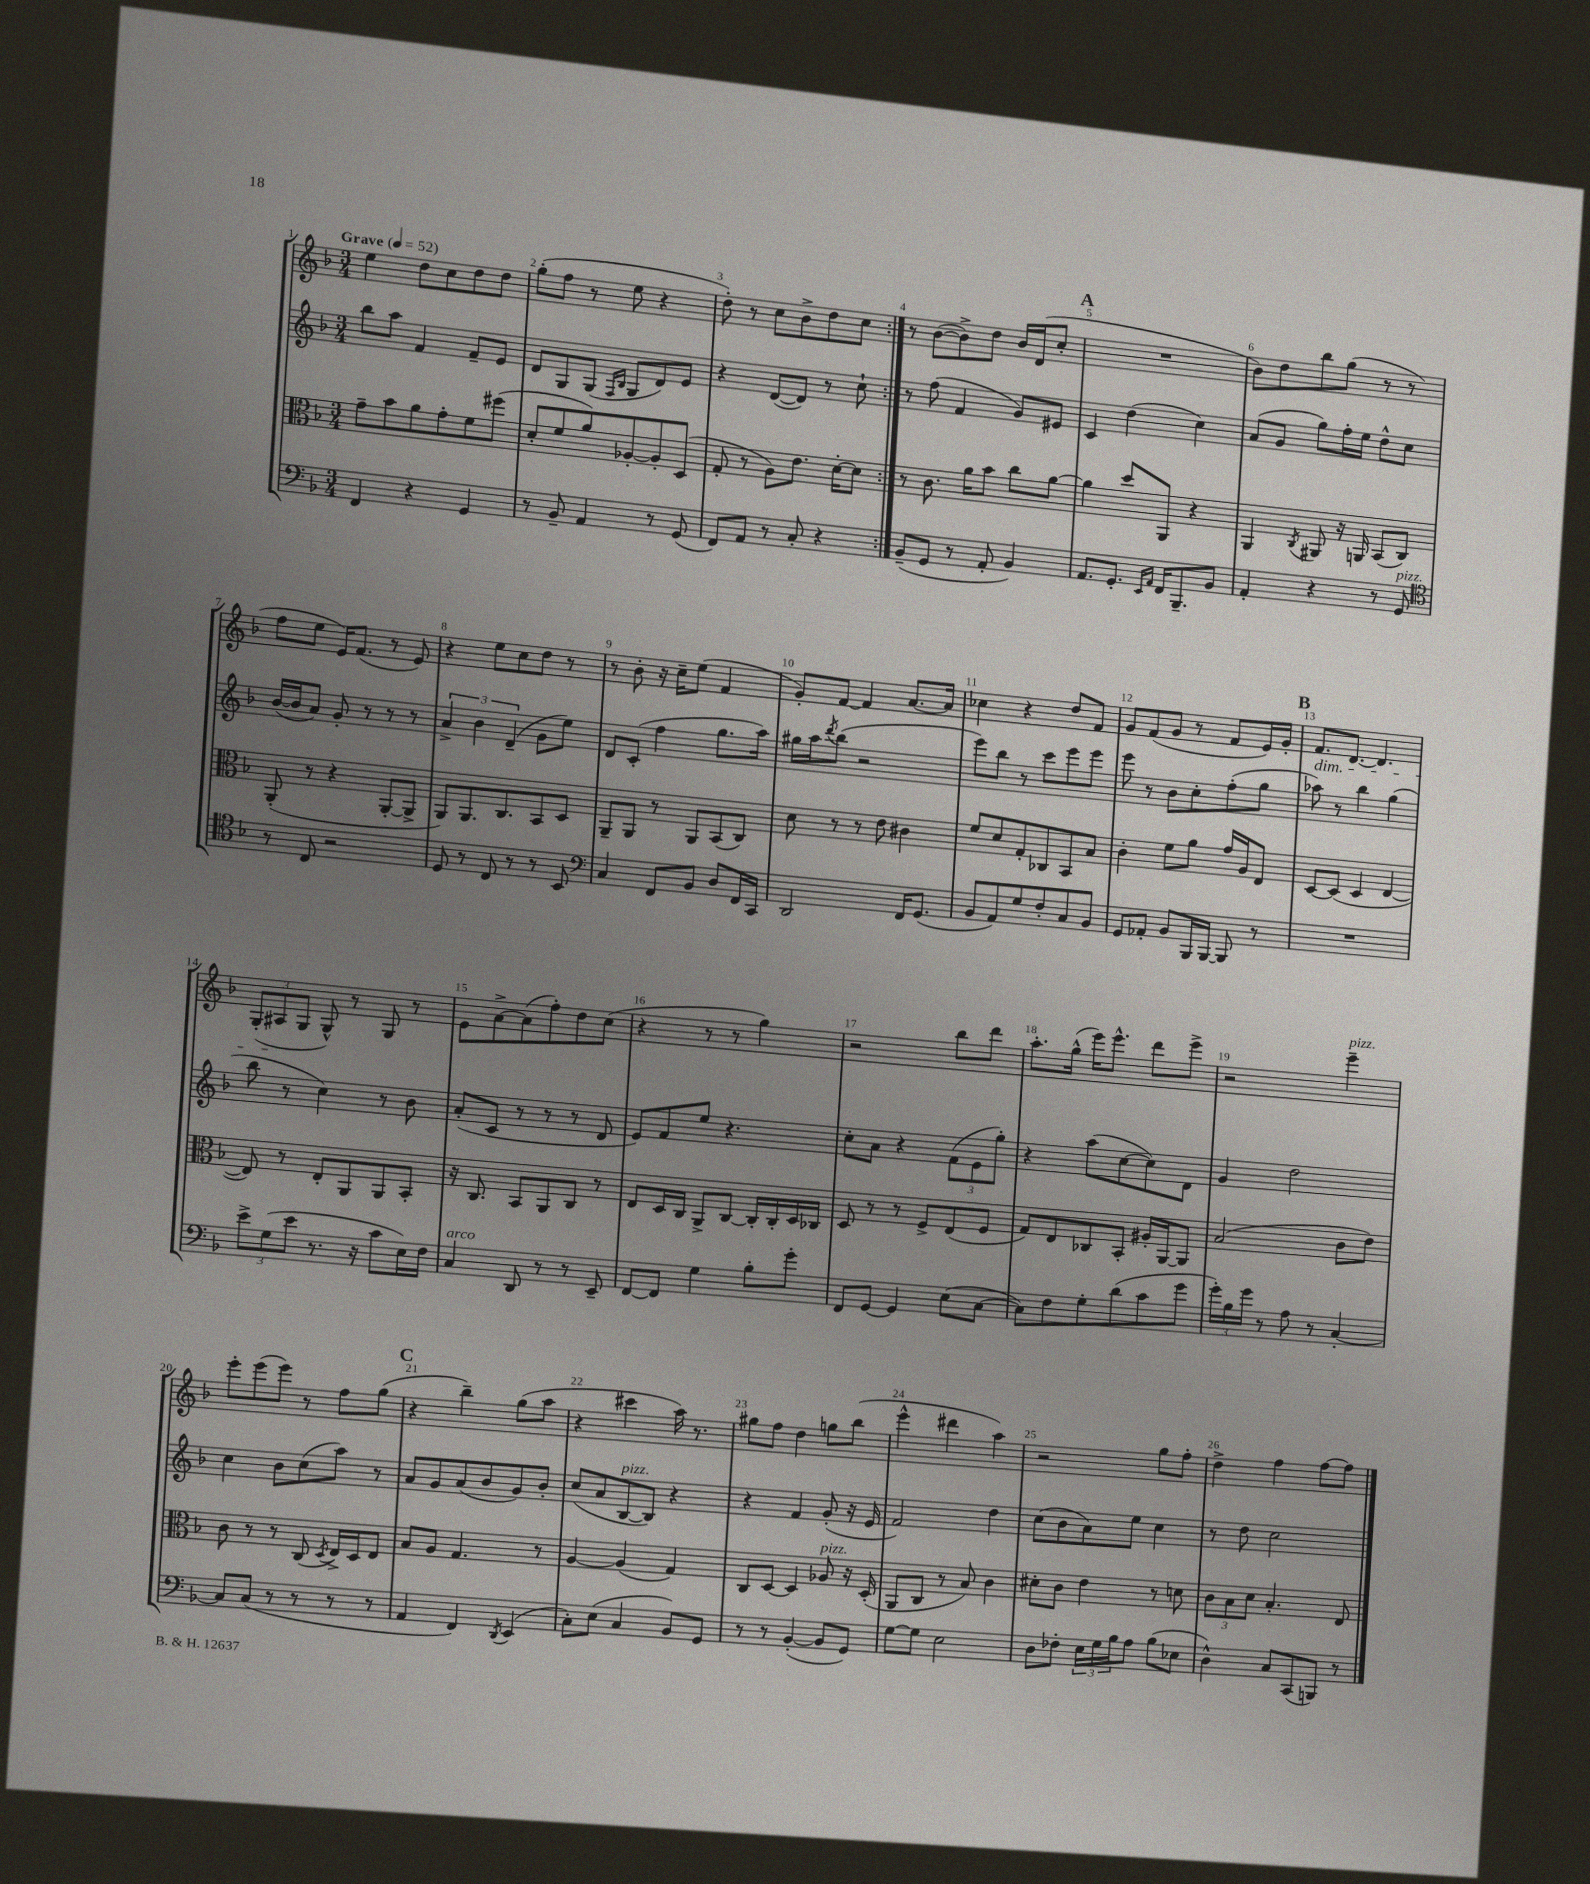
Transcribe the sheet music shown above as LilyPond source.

<<
\new StaffGroup <<
\new Staff = "s0" {
    \clef treble \key f \major \numericTimeSignature \time 3/4 \tempo "Grave" 4 = 52
    \repeat volta 2 { e''4 d''8 c''8 d''8 d''8 |
    g''8-.( f''8 r8 e''8 r4 |
    d''8-.) r8 c''8 bes'8-> d''8 c''8 | }
    r8 bes'8~( bes'8->) d''8 bes'16 d'16( c''8-. |
    \mark \markup { \bold "A" } R2. |
    bes'8) d''8 bes''8 g''8( r8 r8 |
    f''8 e''8 e'16) f'8.( r8 e'8) |
    r4 e''8 c''8 d''8 r8 |
    r8 bes'8-. r16 c''16-- e''8( f'4 |
    g'8-.) f'8~ f'4 a'8.~ a'16 |
    ces''4 r4 d''8 f'8 |
    g'8 f'8( g'8 r8 f'8 e'16) g'16-. |
    \mark \markup { \bold "B" } f'8.\dim d'8.~ d'4. |
    \tuplet 3/2 { g8-.( ais8\! g8 } g8-^) r8 g8 r8 |
    e'8 a'8~-> a'8( f''8-.) d''8 c''8( |
    r4 r8 r8 g''4) |
    r2 bes''8 d'''8 |
    a''8.-. g''16-^( e'''16) e'''8.-^ d'''8 e'''8-> |
    r2 e'''4--^\markup { \italic "pizz." } |
    e'''8-. e'''8( e'''8) r8 f''8 g''8( |
    \mark \markup { \bold "C" } r4 bes''4--) g''8( a''8 |
    r4 cis'''4 a''16) r8. |
    gis''8 f''8 d''4 g''8 bes''8( |
    e'''4-^ dis'''4 a''4) |
    r2 g''8 f''8-. |
    d''4-> f''4 f''8~ f''8 \bar "|." |
}
\new Staff = "s1" {
    \clef treble \key f \major \numericTimeSignature \time 3/4
    \repeat volta 2 { bes''8 a''8 f'4 f'8-- e'8 |
    d'8 g8 g8( \grace { f16 bes16 } g8 d'8) e'8 |
    r4 d'8~( d'8) r8 c''8-! | }
    r8 f''8( f'4 g'8) eis'8 |
    \mark \markup { \bold "A" } c'4 d''4( c''4) |
    a'8( g'8 g''8) f''16-. e''16 d''8-^ c''8 |
    bes'16~( bes'16 a'8) g'8-. r8 r8 r8 |
    \tuplet 3/2 { a'4-> bes'4 d'4--( } g'8 e''8) |
    d'8 c'8-.( f''4 g''8. a''16) |
    gis''16 a''16 \acciaccatura { d'''8 } bes''8( r2 |
    e'''8) bes''8 r8 c'''8 e'''8 e'''8 |
    e'''8 r8 bes'8 c''8-. f''8-.( g''8 |
    \mark \markup { \bold "B" } aes''8) r8 bes''4 g''4( |
    bes''8 r8 c''4) r8 bes'8 |
    a'8-.( c'8 r8 r8 r8 d'8 |
    e'8) f'8 e''8 r4. |
    c''8-. a'8 r4 \tuplet 3/2 { f'8( e'8 g''8-.) } |
    r4 a''8( c''8~ c''8) d'8 |
    g'4 d''2 |
    c''4 bes'8 c''8( a''8) r8 |
    \mark \markup { \bold "C" } a'8 g'8 a'8( bes'8 g'8) bes'8-. |
    c''8( a'8 bes8~^\markup { \italic "pizz." } bes8) r4 |
    r4 f'4 g'8-.( r16 e'16 |
    f'2) d''4 |
    c''8( bes'8 a'8) e''8 c''4 |
    r8 d''8 c''2 \bar "|." |
}
\new Staff = "s2" {
    \clef alto \key f \major \numericTimeSignature \time 3/4
    \repeat volta 2 { g'8-- bes'8 a'8 g'8-. f'8 fis''8( |
    d'8-. f'8 a'8) aes8~-. aes8-. d8( |
    g8-. r8 a8) e'8. d'16~-. d'8 | }
    r8 c'8. a'16 bes'8 c''8 a'8~ |
    \mark \markup { \bold "A" } a'4 d''8 a,8 r4 |
    a,4 \acciaccatura { c8 } ais,8 r16 a,16 bes,8( c8) |
    a,8-.( r8 r4 a,8~-. a,8-> |
    a,8) a,8. c8. bes,8 d8 |
    a,8-- a,8 r8 a,8 bes,8( c8) |
    d'8 r8 r8 e'8 cis'4 |
    f'8 d'8 g8-. ces8 bes,8 bes8 |
    c'4-. f'8 a'8 g'16 a16 e8 |
    \mark \markup { \bold "B" } d8~ d8( d4 e4~ |
    e8) r8 e8-. a,8 a,8 bes,8-. |
    r16 c8. bes,8 a,8 c8 r8 |
    e8 d16 c16 a,8-> c8~ c16-. c16-. d16 ces16 |
    d8 r8 r8 f8-> e8( f8 |
    g8) e8 ces8 bes,8-. ais16-. a,16~ a,8 |
    bes2( c'8 e'8) |
    c'8 r8 r8 c8( \acciaccatura { d8 } e16->) d16 e8 |
    \mark \markup { \bold "C" } bes8 a8 g4. r8 |
    a4~ a4( g4) |
    c8 d8~ d4 aes8^\markup { \italic "pizz." } r16 d16-.( |
    a,8 c8 r8 bes8) c'4 |
    dis'8-. c'8 e'4 r8 d'8 |
    \tuplet 3/2 { c'8 bes8 d'8 } bes4.-. e8 \bar "|." |
}
\new Staff = "s3" {
    \clef bass \key f \major \numericTimeSignature \time 3/4
    \repeat volta 2 { f,4 r4 g,4 |
    r8 bes,8-- a,4 r8 g,8( |
    f,8) a,8 r8 c8-. r4 | }
    bes,8--( g,8 r8 a,8-. bes,4) |
    \mark \markup { \bold "A" } a,8. g,8.-. \grace { e,16 a,16 } f,16 bes,,8.-- bes,8 |
    a,4-. r4 r8 g,8^\markup { \italic "pizz." } |
    \clef tenor r8 c8 r2 |
    d8 r8 c8 r8 r8 bes,8 |
    \clef bass c4 f,8 bes,8 d8 f,16 c,16 |
    d,2 f,16 g,8.( |
    bes,8 a,8) g8 f8-. c8 bes,8 |
    g,8 aes,8-. bes,8 bes,,16 bes,,16~ bes,,8 r8 |
    \mark \markup { \bold "B" } R2. |
    \tuplet 3/2 { e'8-> g8( e'8 } r8. r16 c'8 e16) f16 |
    c4^\markup { \italic "arco" } d,8 r8 r8 e,8-- |
    f,8~ f,8 g4 bes8-. g'8-. |
    f,8 g,8~ g,4 e8( c8~ |
    c8) f8 g8-. d'8( c'8 g'8 |
    \tuplet 3/2 { g'16-.) bes16 g'16 } r8 a8 r8 c4~-. |
    c8 c8( r8 r8 r8 r8 |
    \mark \markup { \bold "C" } a,4 f,4) \acciaccatura { d,8 } e,4( |
    c8-.) e8( c4 bes,8) g,8 |
    r8 r8 bes,4~-.( bes,8 g,8) |
    g8~ g8 e2 |
    d8 fes8-. \tuplet 3/2 { e16 g16 bes16 } a8 bes8( ees8 |
    d4-^) c8 c,8( b,,8) r8 \bar "|." |
}
>>
>>
\layout { \context { \Score \override BarNumber.break-visibility = ##(#f #t #t) barNumberVisibility = #all-bar-numbers-visible } }
